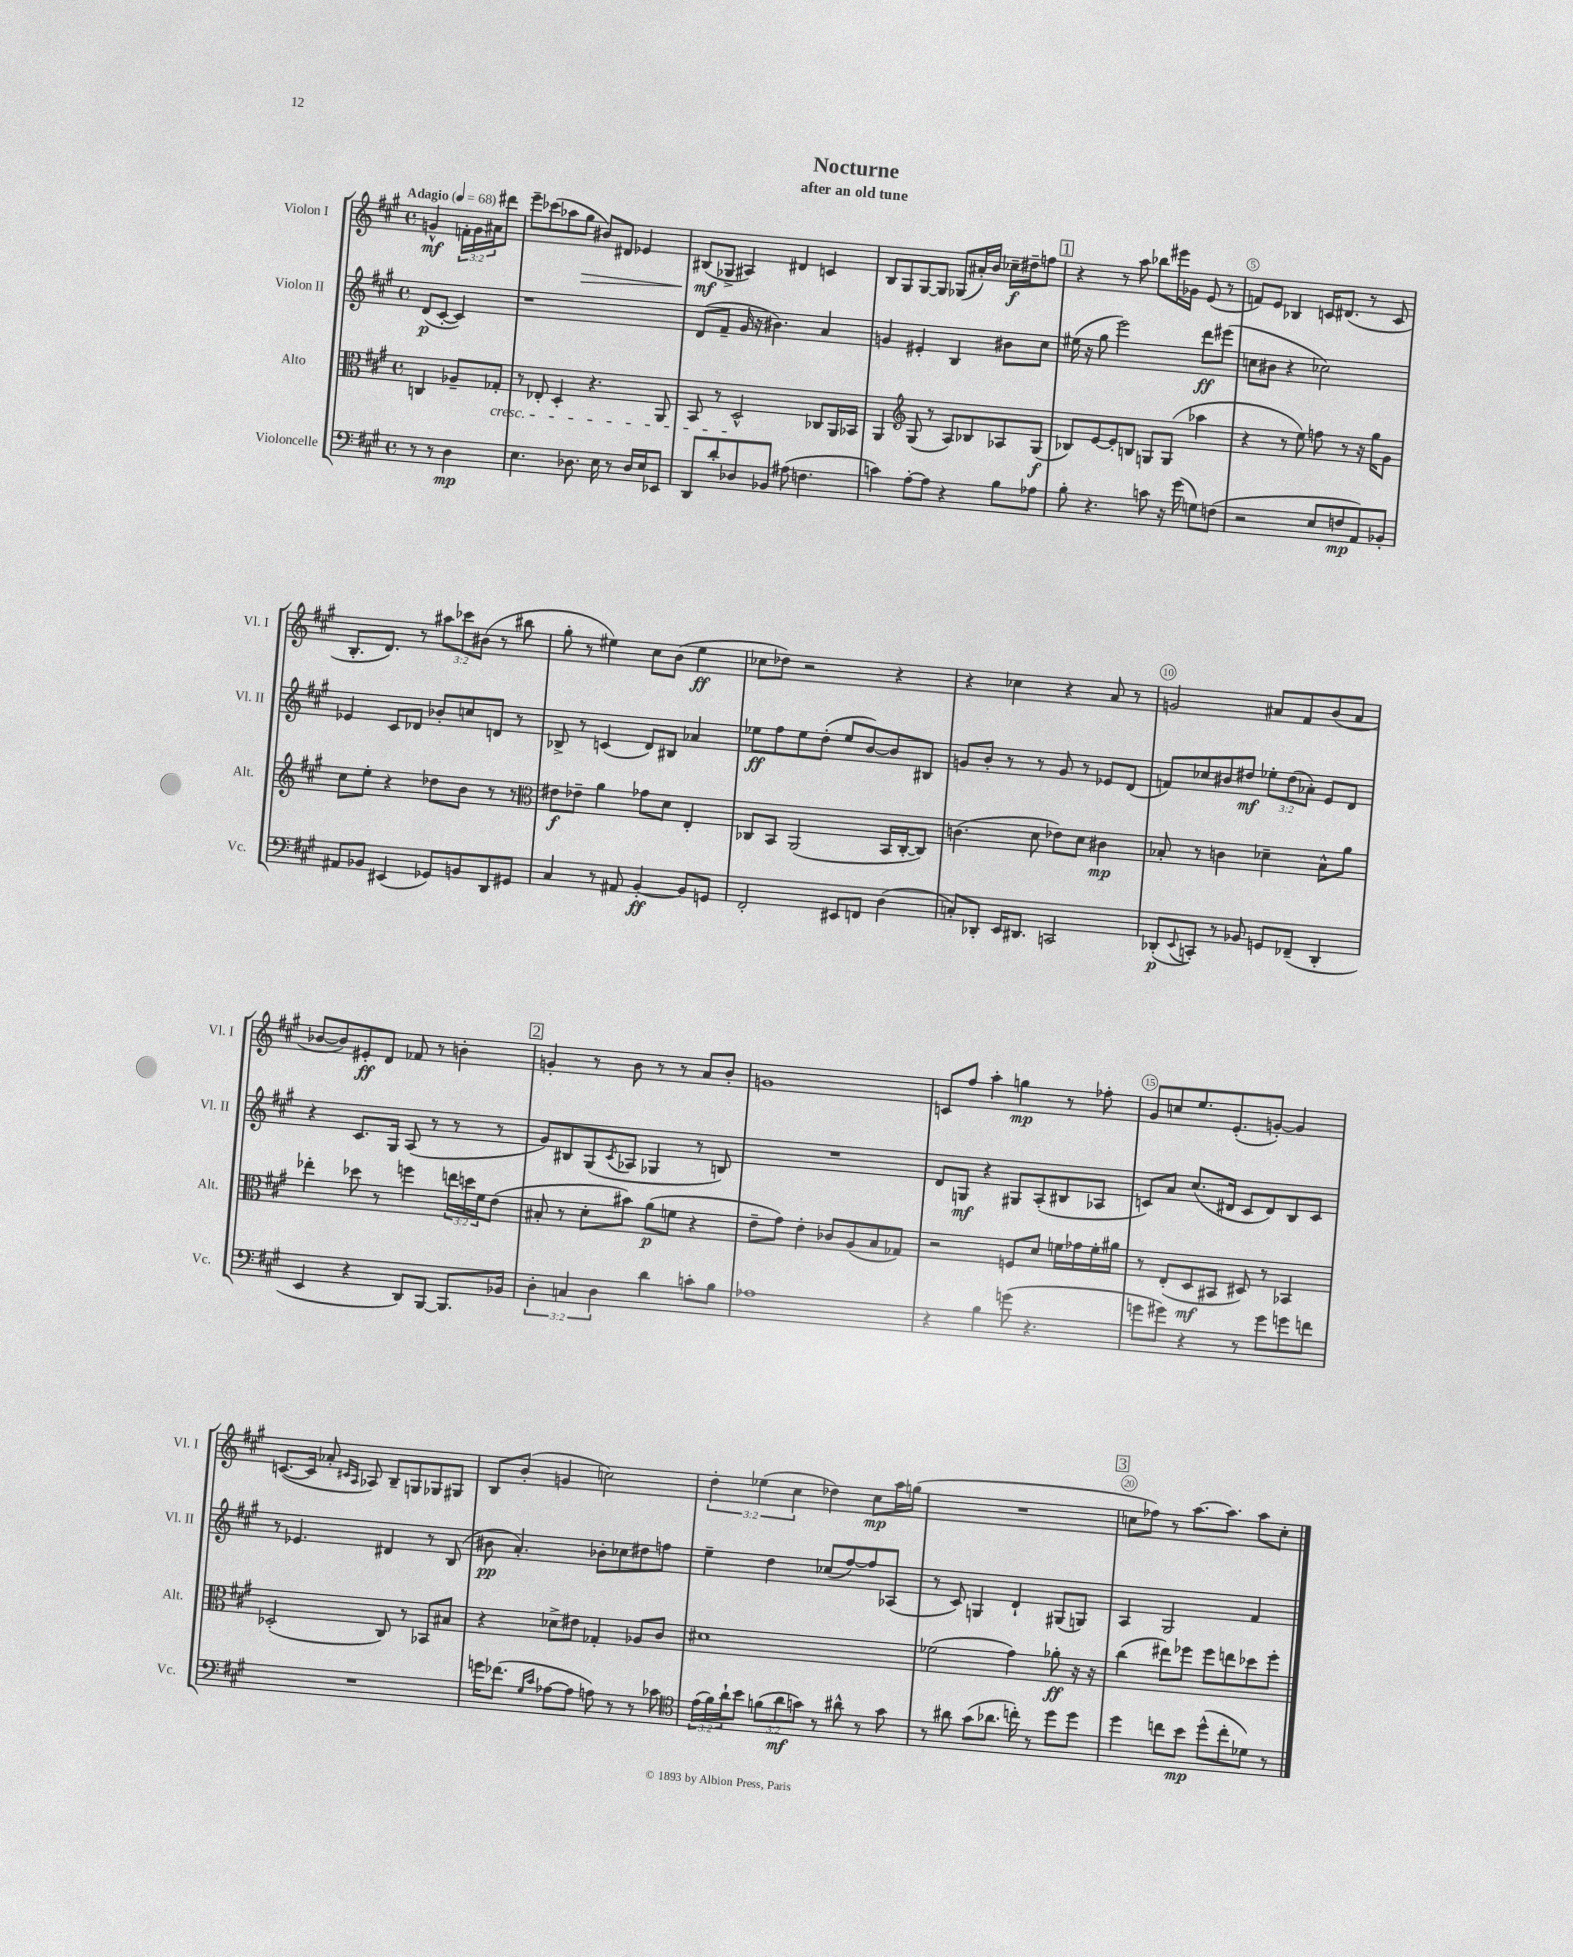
\header { title = "Nocturne" subtitle = "after an old tune" }
<<
\new StaffGroup <<
\new Staff = "s0" \with { instrumentName = "Violon I" shortInstrumentName = "Vl. I" } {
    \clef treble \key a \major \defaultTimeSignature \time 4/4 \override Staff.TupletNumber.text = #tuplet-number::calc-fraction-text \partial 2 \tempo "Adagio" 4 = 68
    g'4-^\mf \tuplet 3/2 { f'16-. g'16 ais'16 } dis'''8 |
    e'''8-- ces'''8( aes''8 gis''8\> bis'8) dis'8 ees'4 |
    bis8\mf\!( ges8-> ais4) dis'4 c'4 |
    b8 gis8 gis8~ gis8 ges8( ais'16-.) b'16 ces''16--\f dis''16-- f''8 |
    \mark \markup { \box "1" } r4 r8 a''8 bes''8 eis'''16 ges'16 e'8( r8 |
    f'8) e'8 bes4 c'16 dis'8.( r8 c'8 |
    b8.-. d'8.) r8 \tuplet 3/2 { ais''8 ces'''8 bis'8( } r8 bis''8 |
    gis''8-. r8 eis''4) cis''8 b'8( eis''4\ff |
    ces''8 des''8) r2 r4 |
    r4 ces''4 r4 a'8 r8 |
    g'2 ais'8 fis'8 b'8( ais'8 |
    bes'8~ bes'8) eis'8-.\ff d'8 fes'8 r8 b'4-. |
    \mark \markup { \box "2" } g'4-. r8 b'8 r8 r8 a'8 b'8-. |
    g'1 |
    c'8 fis''8 a''4-. g''4\mp r8 fes''8-. |
    gis'8 c''8 e''8. e'8.-.( g'8~-.) g'4 |
    c'8.~( c'16 aes'8-. \grace { cis'16 a16 } aes8) b8-- g8 ges8 gis8 |
    b8 b'8-.( g'4 c''2) |
    \tuplet 3/2 { d''4-. ees''4( cis''4 } des''4) cis''8\mp a''16 g''16( |
    R1 |
    \mark \markup { \box "3" } c''8 fes''8) r8 a''8.~ a''8. a''8 c''8-. \bar "|." |
}
\new Staff = "s1" \with { instrumentName = "Violon II" shortInstrumentName = "Vl. II" } {
    \clef treble \key a \major \defaultTimeSignature \time 4/4 \override Staff.TupletNumber.text = #tuplet-number::calc-fraction-text \partial 2
    d'8\p( cis'8~-. cis'4) |
    r1 |
    d'8( fis'8-- gis'16 r16 bis'4.) a'4 |
    g'4 eis'4-. b4 bis'8 cis''8 |
    \mark \markup { \box "1" } eis''16( r16 gis''8 e'''2) d'''8\ff eis'''8( |
    c''8 bis'8 r4 ces''2) |
    ees'4 cis'8 des'8 bes'8-. c''8 d'8 r8 |
    bes8-> r8 c'4( d'8) bis8 aes'4 |
    ees''8\ff fis''8 ees''8 d''8-.( ees''8 b'8~) b'8 bis8 |
    g'8 b'8-. r8 r8 g'8 r8 ees'8 d'8( |
    f'8) ces''8 bis'8 dis''8\mf \tuplet 3/2 { ees''8-. dis''8( aes'8-.) } e'8 d'8 |
    r4 cis'8. gis16 a8( r8 r8 r8 |
    \mark \markup { \box "2" } gis'8) bis8 gis8( \acciaccatura { cis'8 } aes8 ges4 r8 b8) |
    R1 |
    d'8 g8\mf r4 gis8 a8-.( bis8 aes8 |
    c'8) a'8 cis''8.( dis'16 c'8 dis'8) b8 c'8 |
    r8 ees'4. dis'4 r8 b8( |
    bis'8\pp a'4.-.) bes'8-. ces''8 dis''8 f''8 |
    e''4-- d''4 ces''8( fis''8~) fis''8 aes8( |
    r8 cis'8) g4 d'4-! gis8( g8) |
    \mark \markup { \box "3" } a4 gis2 fis'4 \bar "|." |
}
\new Staff = "s2" \with { instrumentName = "Alto" shortInstrumentName = "Alt." } {
    \clef alto \key a \major \defaultTimeSignature \time 4/4 \override Staff.TupletNumber.text = #tuplet-number::calc-fraction-text \partial 2
    c4 aes8-- ges8-.\cresc |
    r8 ees8-. d4-. r4. a,8 |
    b,8 r8 d2-^\! ces8 a,16 bes,16 |
    a,4 \clef treble gis8( r8 a8) bes8 aes8 gis8\f( |
    \mark \markup { \box "1" } bes8) e'8~ e'8-. b8 g8 g8( aes''4 |
    r4 r8 e''8) f''8 r8 r16 gis''16 gis'8 |
    cis''8 e''8-. r4 des''8 b'8 r8 r8 |
    \clef alto eis'8\f ees'8-- a'4 ges'8 d'8 e4-. |
    ces8 b,8 a,2( b,16 ces16~-. ces8) |
    c'4.( d'8 ees'8) d'8 cis'4\mp |
    bes8-. r8 c'4 des'4-- bes8-^ a'8 |
    ees''4-. des''8 r8 f''4 \tuplet 3/2 { e''16 d''16 fis'16 } e'8( |
    \mark \markup { \box "2" } bis8-. r8 d'8-. bis'8) a'8\p( f'8 r4 |
    e'8-- gis'8) e'4-. ces'8 a8( b8 ges8) |
    r2 f8 d'8 f'16 ges'16 f'16-. ais'16 |
    r8 e8-.( d8\mf bis,8 dis8) r8 bes,4 |
    des2-.( cis8) r8 bes,8 bis8 |
    r4 des'8-> eis'8 ges4-. aes8 cis'8 |
    dis'1 |
    fes'2( gis'4) aes'8-.\ff r16 r16 |
    \mark \markup { \box "3" } cis''4( eis''8) fes''8 fes''8 e''8 des''8 fes''8-. \bar "|." |
}
\new Staff = "s3" \with { instrumentName = "Violoncelle" shortInstrumentName = "Vc." } {
    \clef bass \key a \major \defaultTimeSignature \time 4/4 \override Staff.TupletNumber.text = #tuplet-number::calc-fraction-text \partial 2
    r8 r8 d4\mp |
    e4. des8. e16 r8 des16 e16 ees,8 |
    d,8 d'8-. des8 bes,8 ais8( f4. |
    c'4) a8~-. a8 r4 b8 aes8 |
    \mark \markup { \box "1" } b8-. r4. c'8 r16 gis'16( g8) f8( |
    r2 e8 f8\mp a,8) bes,8-. |
    ais,8 bes,8 eis,4( ges,8) b,8 d,8 gis,8 |
    cis4 r8 ais,8 b,4~-.\ff b,8 g,8 |
    fis,2-. eis,8 f,8 d4( |
    c8-.) des,8-. e,16 dis,8. c,2 |
    des,8-.\p( \appoggiatura { e,8 } c,8-.) r8 bes,8 g,8 fes,8--( des,4-. |
    e,4 r4 d,8) b,,8~ b,,8. bes,16 |
    \mark \markup { \box "2" } \tuplet 3/2 { d4-. c4 d4 } d'4 c'8-. b8 |
    aes1 |
    r4 b4 g'8( r4. |
    g'8 gis'8) r4 r8 gis'8 g'8 f'8 |
    R1 |
    g'16 fes'8.( \grace { gis16 cis'16 } aes8~ aes8 a8) r8 r8 ces'8 |
    \clef tenor \tuplet 3/2 { e'16( fis'16) a'16-! } b'8 \tuplet 3/2 { f'8( a'8\mf g'8) } r8 ais'8-^ r8 g'8 |
    r8 ais'8 gis'8( aes'8. c''16-.) r8 d''8 d''8 |
    \mark \markup { \box "3" } d''4 c''8 b'8\mp d''8-^( c''8-. des'8) r8 \bar "|." |
}
>>
>>
\layout { \context { \Score \override BarNumber.break-visibility = ##(#f #t #t) barNumberVisibility = #(every-nth-bar-number-visible 5) \override BarNumber.stencil = #(make-stencil-circler 0.1 0.3 ly:text-interface::print) } }
